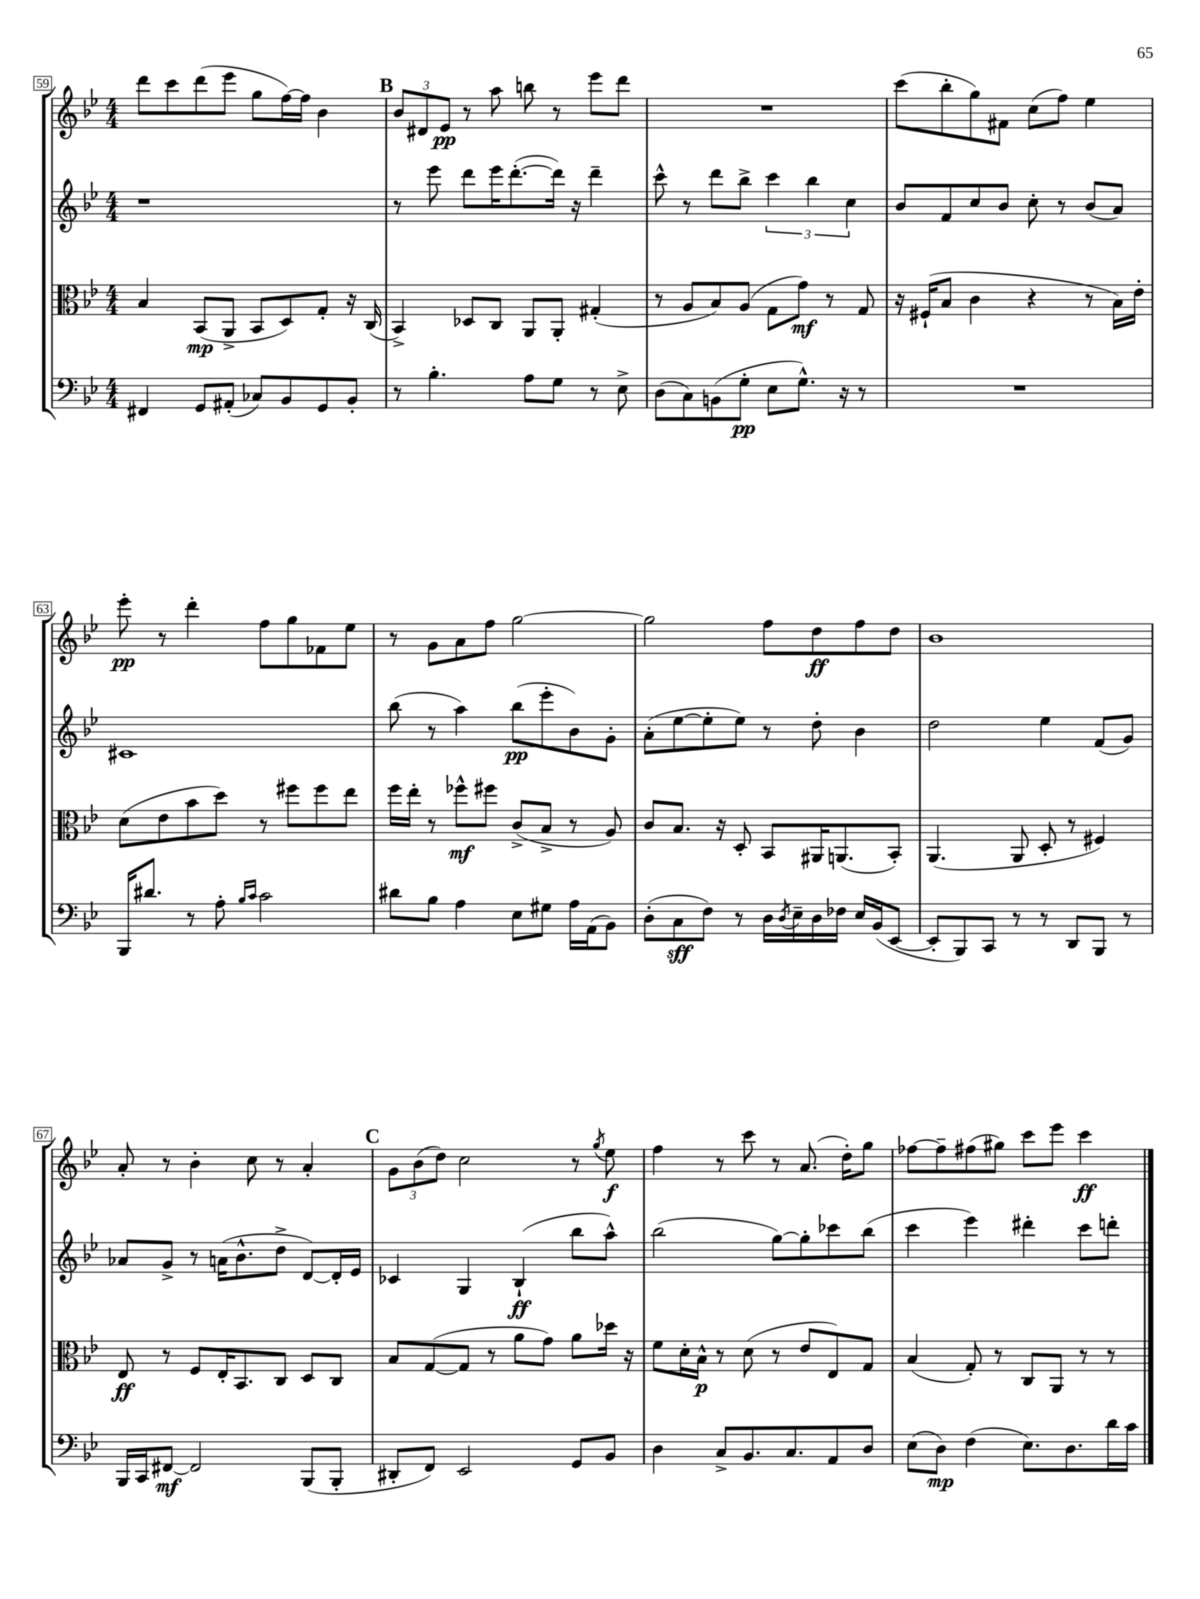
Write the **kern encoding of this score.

**kern	**kern	**kern	**kern
*staff4	*staff3	*staff2	*staff1
*clefF4	*clefC3	*clefG2	*clefG2
*k[b-e-]	*k[b-e-]	*k[b-e-]	*k[b-e-]
*M4/4	*M4/4	*M4/4	*M4/4
4FF#/	4B-/	1r	8ddd\L
.	.	.	8ccc\
8GG/L	(8BB-/L	.	(8ddd\
(8AA#'/J	8AA^/J	.	8eee-\J
8C-/L)	8BB-/L	.	8gg\L
8BB-/	8D/)	.	[16ff\L)
.	.	.	16ff\]JJ
8GG/	8G'/J	.	4b-\
8BB-'/J	16r	.	.
.	(16C/	.	.
=	=	=	=
8r	4BB-^/)	8r	12b-/L
.	.	.	12d#/
4.B-'\	.	8eee-\	.
.	.	.	12e-/J
.	8D-/L	8ddd\L	8r
.	8C/J	16eee-\K	8aa\
.	.	([8.ddd'\	.
8A\L	8AA/L	.	8bb\
8G\J	8AA'/J	16ddd\]Jk)	8r
.	.	16r	.
8r	(4G#'/	4ddd~\	8eee-\L
8E-^\	.	.	8ddd\J
=	=	=	=
(8D\L	8r	8ccc^^\	1r
8C\)	8A/L	8r	.
(8BB\	8B-/)	8ddd\L	.
8G'\J	(8A/J	8bb-^\J	.
8E-\L	8G\L	6ccc\	.
8.G^^\J)	8g\J)	.	.
.	.	6bb-\	.
.	8r	.	.
16r	.	.	.
.	.	6cc\	.
8r	8G/	.	.
=	=	=	=
1r	16r	8b-/L	(8ccc\L
.	(16F#`/LK	.	.
.	8B-/J	8f/	8bb-'\
.	4c\	8cc/	8gg\)
.	.	8b-/J	8f#\J
.	4r	8cc'\	(8cc\L
.	.	8r	8ff\J)
.	8r	(8b-/L	4ee-\
.	16B-\LL)	8a/J)	.
.	16e-'\JJ	.	.
=	=	=	=
16BBB-/LK	(8d\L	1c#	8eee-'\
8.d#/J	.	.	.
.	8e-\	.	8r
8r	8b-\	.	4ddd'\
8A'\	8dd\J)	.	.
16qqB-/LL	.	.	.
16qqc/JJ	.	.	.
2c\	8r	.	8ff\L
.	8ff#\L	.	8gg\
.	8ff#\	.	8f-\
.	8ee-\J	.	8ee-\J
=	=	=	=
8d#\L	16ff\LL	(8bb-\	8r
.	16ee-'\JJ	.	.
8B-\J	8r	8r	8g\L
4A\	8ff-^^\L	4aa\)	8a\
.	8ff#\J	.	8ff\J
8E-\L	(8c^/L	(8bb-\L	[2gg\
8G#\J	8B-^/J	8eee-'\	.
16A\LL	8r	8b-\)	.
(16AA\J	.	.	.
8BB-\J)	8A/)	8g'\J	.
=	=	=	=
(8D'\L	8c/L	(8a'\L	2gg\]
8C\	8.B-/J	[8ee-\	.
8F\J)	.	8ee-'\]	.
.	16r	.	.
8r	8D'/	8ee-\J)	.
16D\LL	8BB-/L	8r	8ff\L
8qD/	.	.	.
16E-~\	.	.	.
16D\	16AA#/K	8dd'\	8dd\
16F-\JJ	(8.AA/	.	.
16E-/LL	.	4b-\	8ff\
(16BB-/J	.	.	.
[8EE-/J	8BB-'/J)	.	8dd\J
=	=	=	=
8EE-'/]L	(4.AA/	2dd\	1b-
8BBB-/)	.	.	.
8CC/J	.	.	.
8r	8AA/	.	.
8r	8D'/	4ee-\	.
8DD/L	8r	.	.
8BBB-/J	4F#/)	(8f/L	.
8r	.	8g/J)	.
=	=	=	=
16BBB-/LL	8E-/	8a-/L	8a'/
16CC/J	.	.	.
[8FF#/J	8r	8g^/J	8r
2FF#/]	8F/L	8r	4b-'\
.	16E-'/K	(16a\LK	.
.	8.BB-/	8.b-^^\	.
.	.	.	8cc\
.	8C/J	8dd^\J	8r
(8BBB-/L	8D/L	[8d/L)	4a'/
8BBB-'/J	8C/J	16d'/]L	.
.	.	16e-/JJ	.
=	=	=	=
8DD#'/L	8B-/L	4c-/	12g\L
.	.	.	(12b-\
8FF/J)	([8G/	.	.
.	.	.	12dd\J)
2EE-/	8G/]J	4G/	2cc\
.	8r	.	.
.	8a\L	(4B-`/	.
.	8g\J)	.	.
8GG/L	8a\L	8bb-\L	8r
.	.	.	8qgg/
8BB-/J	16dd-\Jk	8aa^^\J)	8ee-\
.	16r	.	.
=	=	=	=
4D\	8f\L	(2bb-\	4ff\
.	16d'\L	.	.
.	16B-^^\JJ	.	.
8C^/L	8r	.	8r
8.BB-/	(8d\	.	8ccc\
.	8r	[8gg\L)	8r
8.C/	.	.	.
.	8e-/L	8gg'\]	(8.a/
8AA/	8E-/)	8ccc-\	.
.	.	.	16dd'\LK)
8D/J	8G/J	(8bb-\J	8gg\J
=	=	=	=
(8E-\L	(4B-/	4ccc\	[8ff-\L
8D\J)	.	.	8ff-~\]
(4F\	8G'/)	4eee-\)	(8ff#\
.	8r	.	8gg#\J)
8.E-\L)	8C/L	4ddd#'\	8ccc\L
.	8AA/J	.	8eee-\J
8.D\	.	.	.
.	8r	8ccc\L	4ccc\
16d\L	8r	8ddd'\J	.
16c\JJ	.	.	.
==	==	==	==
*-	*-	*-	*-
